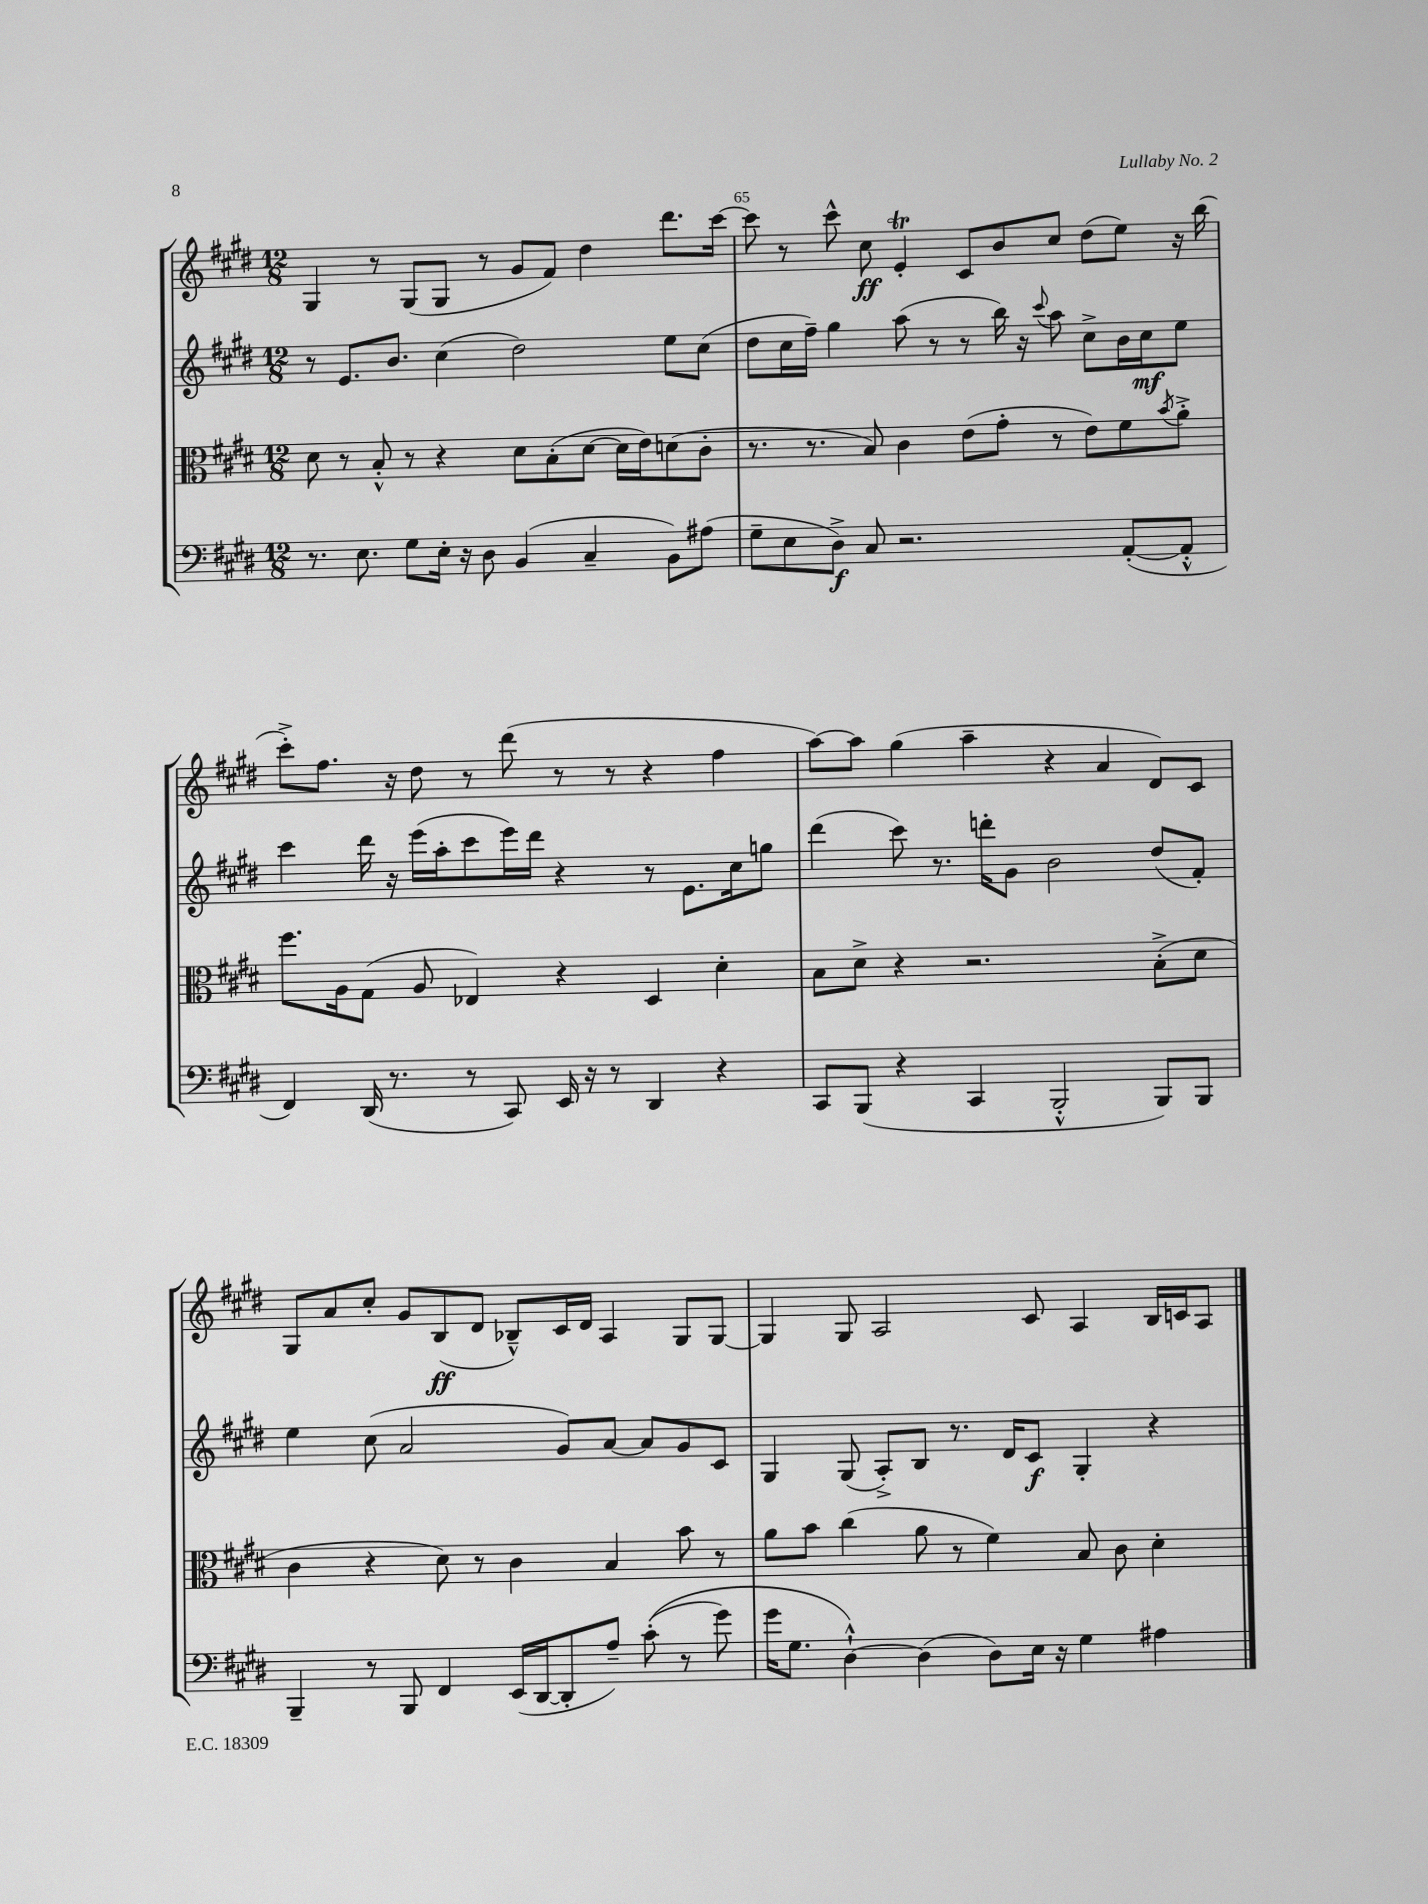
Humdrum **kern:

**kern	**kern	**kern	**kern
*staff4	*staff3	*staff2	*staff1
*clefF4	*clefC3	*clefG2	*clefG2
*k[f#c#g#d#]	*k[f#c#g#d#]	*k[f#c#g#d#]	*k[f#c#g#d#]
*M12/8	*M12/8	*M12/8	*M12/8
8.r	8d#\	8r	4G#/
.	8r	8.e/L	.
8.E\	.	.	.
.	8B'^^/	.	8r
.	.	8.b/J	.
8G#\L	8r	.	(8G#/L
16E'\Jk	4r	(4cc#\	8G#/J
16r	.	.	.
8D#\	.	.	8r
(4BB/	8d#\L	2dd#\)	8g#/L
.	(8B'\	.	8f#/J)
4C#~/	[8d#\J	.	4dd#\
.	16d#\]LL	.	.
.	16e\J)	.	.
8BB\L)	(8d\	8ee\L	8.ddd#\L
(8A#\J	8c#'\J	(8cc#\J	.
.	.	.	[16ccc#\Jk
=	=	=	=
8G#~\L	8.r	8dd#\L	8ccc#\]
8E\	.	16cc#\L	8r
.	8.r	16ff#~\JJ)	.
8D#^\J)	.	4gg#\	8ccc#^^\
8C#/	8B/)	.	8cc#\
2.r	4c#\	(8aa\	4e'/
.	.	8r	.
.	(8e\L	8r	8c#/L
.	8g#'\J	16bb\)	8b/
.	.	16r	.
.	.	8qqccc#/	.
.	8r	8aa\	8cc#/J
.	8e\L)	8cc#^\L	(8dd#\L
([8AA'/L	8f#\	16b\L	8ee\J)
.	.	16cc#\J	.
.	8qb/	.	.
8AA'^^/]J	8a'^\J	8ee\J	16r
.	.	.	(16bb\
=	=	=	=
4FF#/)	8.ff#\L	4ccc#\	8ccc#'^\L)
.	.	.	8.ff#\J
.	16A\k	.	.
(16DD#/	(8G#\J	16ddd#\	.
8.r	.	16r	16r
.	8A/	(16eee\LL	8dd#\
.	.	16aa'\J	.
8r	4E-/)	8ccc#\	8r
8CC#/)	.	16eee\L)	(8ddd#\
.	.	16ddd#\JJ	.
16EE/	4r	4r	8r
16r	.	.	.
8r	.	.	8r
4DD#/	4D#/	8r	4r
.	.	8.e\L	.
4r	4d#'\	.	4ff#\
.	.	16cc#\k	.
.	.	8gg\J	.
=	=	=	=
8CC#/L	8B\L	(4ddd#\	[8aa\L)
(8BBB/J	8d#^\J	.	8aa\]J
4r	4r	8ccc#\)	(4gg#\
.	.	8.r	.
4CC#/	2.r	.	4aa~\
.	.	16ddd'\LK	.
.	.	8g#\J	.
2BBB'^^/	.	2b\	4r
.	.	.	4a/
8BBB/L)	(8B'^\L	(8dd#/L	8d#/L)
8BBB/J	8d#\J	8f#'/J)	8c#/J
=	=	=	=
4BBB~/	4c#\	4ee\	8G#/L
.	.	.	8a/
8r	4r	(8cc#\	8cc#'/J
8BBB/	.	2a/	8g#/L
4FF#/	8d#\)	.	(8B/
.	8r	.	8d#/J
(16EE/LL	4c#\	.	8B-~^^/L)
[16DD#/J	.	.	.
8DD#'/]	.	8g#/L)	16c#/L
.	.	.	16d#/JJ
8A~/J)	4B/	[8a/J	4A/
&((8c#'\	.	8a/]L	.
8r	8b\	8g#/	8G#/L
8g#\)	8r	8c#/J	[8G#/J
=	=	=	=
16g#\LK	8a\L	4G#/	4G#/]
8.G#\J	.	.	.
.	8b\J	.	.
[4D#`^^\&)	(4cc#\	(8G#/	8G#/
.	.	8A'^/L)	2A/
(4D#\]	8a\	8B/J	.
.	8r	8.r	.
8D#\L)	4f#\)	.	.
.	.	16d#/LK	.
16E\Jk	.	8c#/J	8c#/
16r	.	.	.
4G#\	8B/	4G#'/	4A/
.	8c#\	.	.
4A#\	4d#'\	4r	16B/LL
.	.	.	16c/J
.	.	.	8A/J
==	==	==	==
*-	*-	*-	*-
